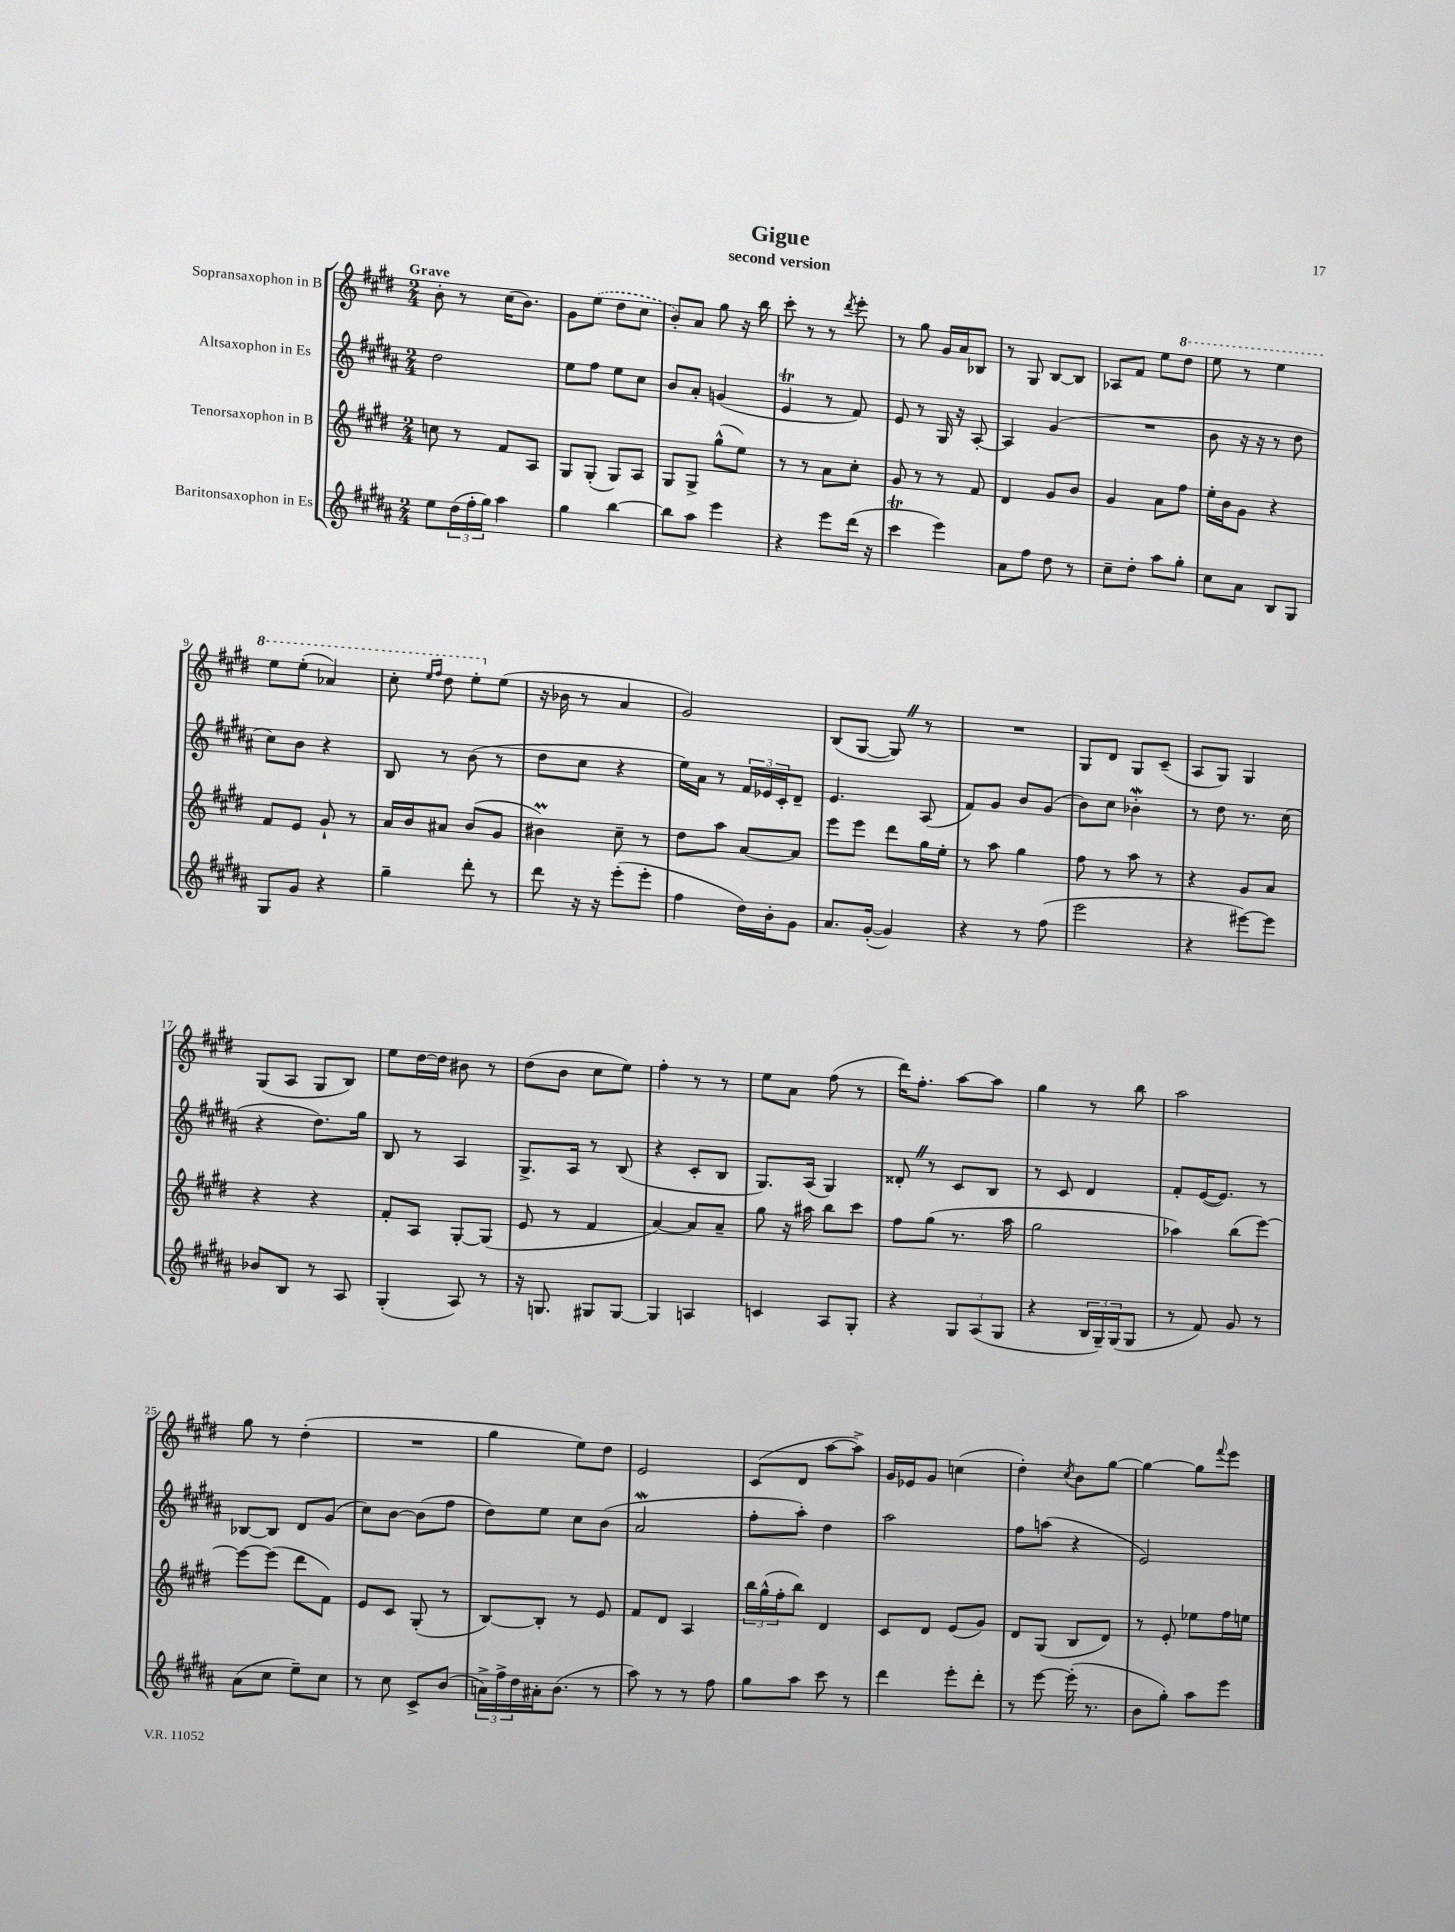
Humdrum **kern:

**kern	**kern	**kern	**kern
*staff4	*staff3	*staff2	*staff1
*clefG2	*clefG2	*clefG2	*clefG2
*k[f#c#g#d#a#]	*k[f#c#g#d#]	*k[f#c#g#d#a#]	*k[f#c#g#d#]
*M2/4	*M2/4	*M2/4	*M2/4
8ee\L	8cc\	2dd#\	8b'\
(24dd#\L	8r	.	8r
24ff#'\	.	.	.
24gg#\JJ)	.	.	.
4aa#\	8f#/L	.	(16cc#\LK
.	.	.	8.b\J)
.	8A/J	.	.
=	=	=	=
4gg#\	8G#/L	8ee\L	8g#\L
.	(8G#'/J	8ff#\J	(8ee\J
[4bb\	8G#/L)	8ee\L	8dd#\L
.	8A/J	8cc#\J	8cc#\J
=	=	=	=
8bb\]L	8G#/L	8b/L	8b'/L)
8aa#\J	8G#^/J	8a#'/J	8a/J
4eee\	(8gg#^^\L	(4g/	8gg#\
.	8ee\J)	.	16r
.	.	.	16bb\
=	=	=	=
4r	8r	4e/	8ccc#'\
.	8r	.	8r
8eee\L	8a\L	8r	8r
.	.	.	8qddd#/
(16ddd#\Jk	8cc#'\J	8f#/)	8eee'\
16r	.	.	.
=	=	=	=
4ccc#\	8g#/	8e/	8r
.	8r	8r	8gg#\
4eee\)	8r	16G#/	16g#/LL
.	.	16r	16a/J
.	8f#/	[8A#'/	8B-/J
=	=	=	=
8a#\L	4d#/	4A#/]	8r
8ff#\J	.	.	8G#/
8dd#\	8g#/L	(4g#/	[8B/L
8r	8b/J	.	8B/]J
=	=	=	=
8cc#~\L	4g#/	2r	8A-/L
8dd#'\J	.	.	8f#/J
8aa#\L	8a\L	.	8ee\L
8gg#'\J	8ff#\J	.	8ddd#\J
=	=	=	=
8cc#\L	16ee'\LL	8b\	8eee\
.	16b\J	.	.
8a#\J	8g#\J	16r	8r
.	.	16r	.
8B/L	4r	8r	4eee\
8G#/J	.	8dd#\	.
=	=	=	=
8G#/L	8f#/L	8cc#\L)	8eee\L
8g#/J	8e/J	8b\J	(8eee'\J
4r	8g#`/	4r	4aa-/)
.	8r	.	.
=	=	=	=
4gg#~\	16a/LL	8B/	8ccc#'\
.	16b/J	.	.
.	.	.	16qqeee/LL
.	.	.	16qqfff#/JJ
.	8a#/J	8r	8ddd#\
8ddd#'\	(8b/L	(8b\	8eee'\L
8r	8g#/J	8r	(8ee\J
=	=	=	=
8ddd#\	4b#\)	8dd#\L	16r
.	.	.	16b-\
16r	.	8cc#\J	8r
16r	.	.	.
(8eee'\L	8cc#~\	4r	4a/
8eee'\J	8r	.	.
=	=	=	=
4ff#\	8dd#\L	16ee\LL)	2g#/)
.	.	16a#\JJ	.
.	8aa\J	8r	.
16dd#\LL)	[8a/L	24f#/LL	.
.	.	24e-/	.
16b'\J	.	.	.
.	.	24c#'/J	.
8g#\J	8a/]J	8d#~/J	.
=	=	=	=
8.a#/L	8eee\L	4.e/	(8B/L
.	8eee\J	.	[8G#/J
([16g#'/Jk	.	.	.
4g#/])	8ddd#\L	.	8G#/])
.	16gg#\L	(8A#/	8r
.	16ee'\JJ	.	.
=	=	=	=
4r	8r	8f#/L)	2r
.	8aa\	8g#/J	.
8r	4gg#\	8b/L	.
(8ff#\	.	(8g#/J	.
=	=	=	=
2eee\	8ff#\	8b\L)	8G#/L
.	8r	8cc#\J	8d#/J
.	8aa\	4b-'\	8G#/L
.	8r	.	(8c#~/J
=	=	=	=
4r	4r	8r	8A/L
.	.	8dd#\	8G#/J)
[8eee#\L)	8g#/L	8.r	4G#/
8eee#\]J	8a/J	.	.
.	.	(16cc#\	.
=	=	=	=
8b-/L	4r	4r	(8G#/L
8B/J	.	.	8A/J
8r	4r	8.dd#\L)	8G#/L
8A#/	.	.	8B/J)
.	.	16gg#\Jk	.
=	=	=	=
(4G#'/	8f#'/L	8B/	8ee\L
.	8A/J	8r	[16dd#\L
.	.	.	16dd#\]JJ
8A#/)	[8G#'/L	4A#/	8b#\
8r	(8G#/]J	.	8r
=	=	=	=
16r	8e/	8.G#^/L	(8dd#\L
8.G/	.	.	.
.	8r	.	8b\J
.	.	16A#/Jk	.
8G#/L	4f#/	8r	8cc#\L
[8G#/J	.	(8B/	8ee\J)
=	=	=	=
4G#/]	[4a/)	4r	4ff#'\
4A/	8a/]L	8c#'/L	8r
.	8a~/J	8B/J	8r
=	=	=	=
4c/	8gg#\	8.G#/L)	8ee\L
.	16r	.	8a\J
.	16aa#\	(16A#/Jk	.
8A#/L	8bb\L	4G#/)	(8ff#\
8G#'/J	8ccc#\J	.	8r
=	=	=	=
4r	8ff#\L	8d##'/	16ddd#\LK)
.	.	.	8.ff#'\J
.	(8gg#\J	8r	.
12G#/L	8.r	8c#/L	[8aa\L
(12A#/	.	.	.
.	.	8B/J	8aa\]J
12G#/J	.	.	.
.	16aa\	.	.
=	=	=	=
4r	2gg#\	8r	4gg#\
.	.	8c#/	.
24B/LL	.	4d#/	8r
24G#~/)	.	.	.
(24G#/J	.	.	.
8G#/J	.	.	8bb\
=	=	=	=
8r	4aa-\)	8f#'/L	2aa\
8f#/)	.	([16e/K	.
.	.	8.e/]J)	.
8g#/	(8bb\L	.	.
8r	[8eee\J)	8r	.
=	=	=	=
(8a#\L	8eee\_L	[8B-/L	8gg#\
8cc#\J	(8eee\]J	8B-/]J	8r
8ee~\L)	8ddd#\L	8d#/L	(4dd#'\
8cc#\J	8f#\J)	(8g#/J	.
=	=	=	=
8r	8e/L	8cc#\L)	2r
8cc#\	8c#/J	[8b\J	.
8c#^/L	(8G#'/	(8b\]L	.
(8b/J	8r	8ff#\J	.
=	=	=	=
24a^\LL)	[8B/L)	8dd#\L)	4gg#\
24ff#^\	.	.	.
24dd#\	.	.	.
16a#'\J	8B'/]J	8ee\J	.
(8.b\J	.	.	.
.	8r	8cc#\L	8ee\L)
8r	8e/	(8b\J	8dd#\J
=	=	=	=
8aa#\)	8f#/L	2a#/	2e/
8r	8d#/J	.	.
8r	4A/	.	.
8ff#\	.	.	.
=	=	=	=
8gg#\L	24bb\LL	8ff#'\L	(8c#/L
.	(24gg#^^\	.	.
.	24ff#'\J	.	.
8aa#\J	8bb\J)	8aa#'\J)	8d#/J
8ccc#\	4d#/	4dd#\	[8aa\L
8r	.	.	8aa^\]J)
=	=	=	=
4ddd#\	8c#/L	2aa#\	16g#/LL
.	.	.	16e-/J
.	8d#/J	.	8g#/J
8eee'\L	(8e/L	.	(4cc\
8ddd#'\J	8g#/J)	.	.
=	=	=	=
8r	8d#/L	8ff#\L	4dd#'\)
[8eee\	(8G#/J	(8aa\J	.
.	.	.	8qcc#/
(16eee'\]	8B/L	4r	8b\L
8.r	.	.	.
.	8d#/J)	.	[8gg#\J
=	=	=	=
8b\L	8r	2e/)	4gg#\_
8gg#'\J)	8e'/	.	.
8aa#\L	8ee-\L	.	8gg#\]L
.	.	.	8qqfff#/
8eee\J	16ff#\L	.	8eee\J
.	16ee\JJ	.	.
==	==	==	==
*-	*-	*-	*-
